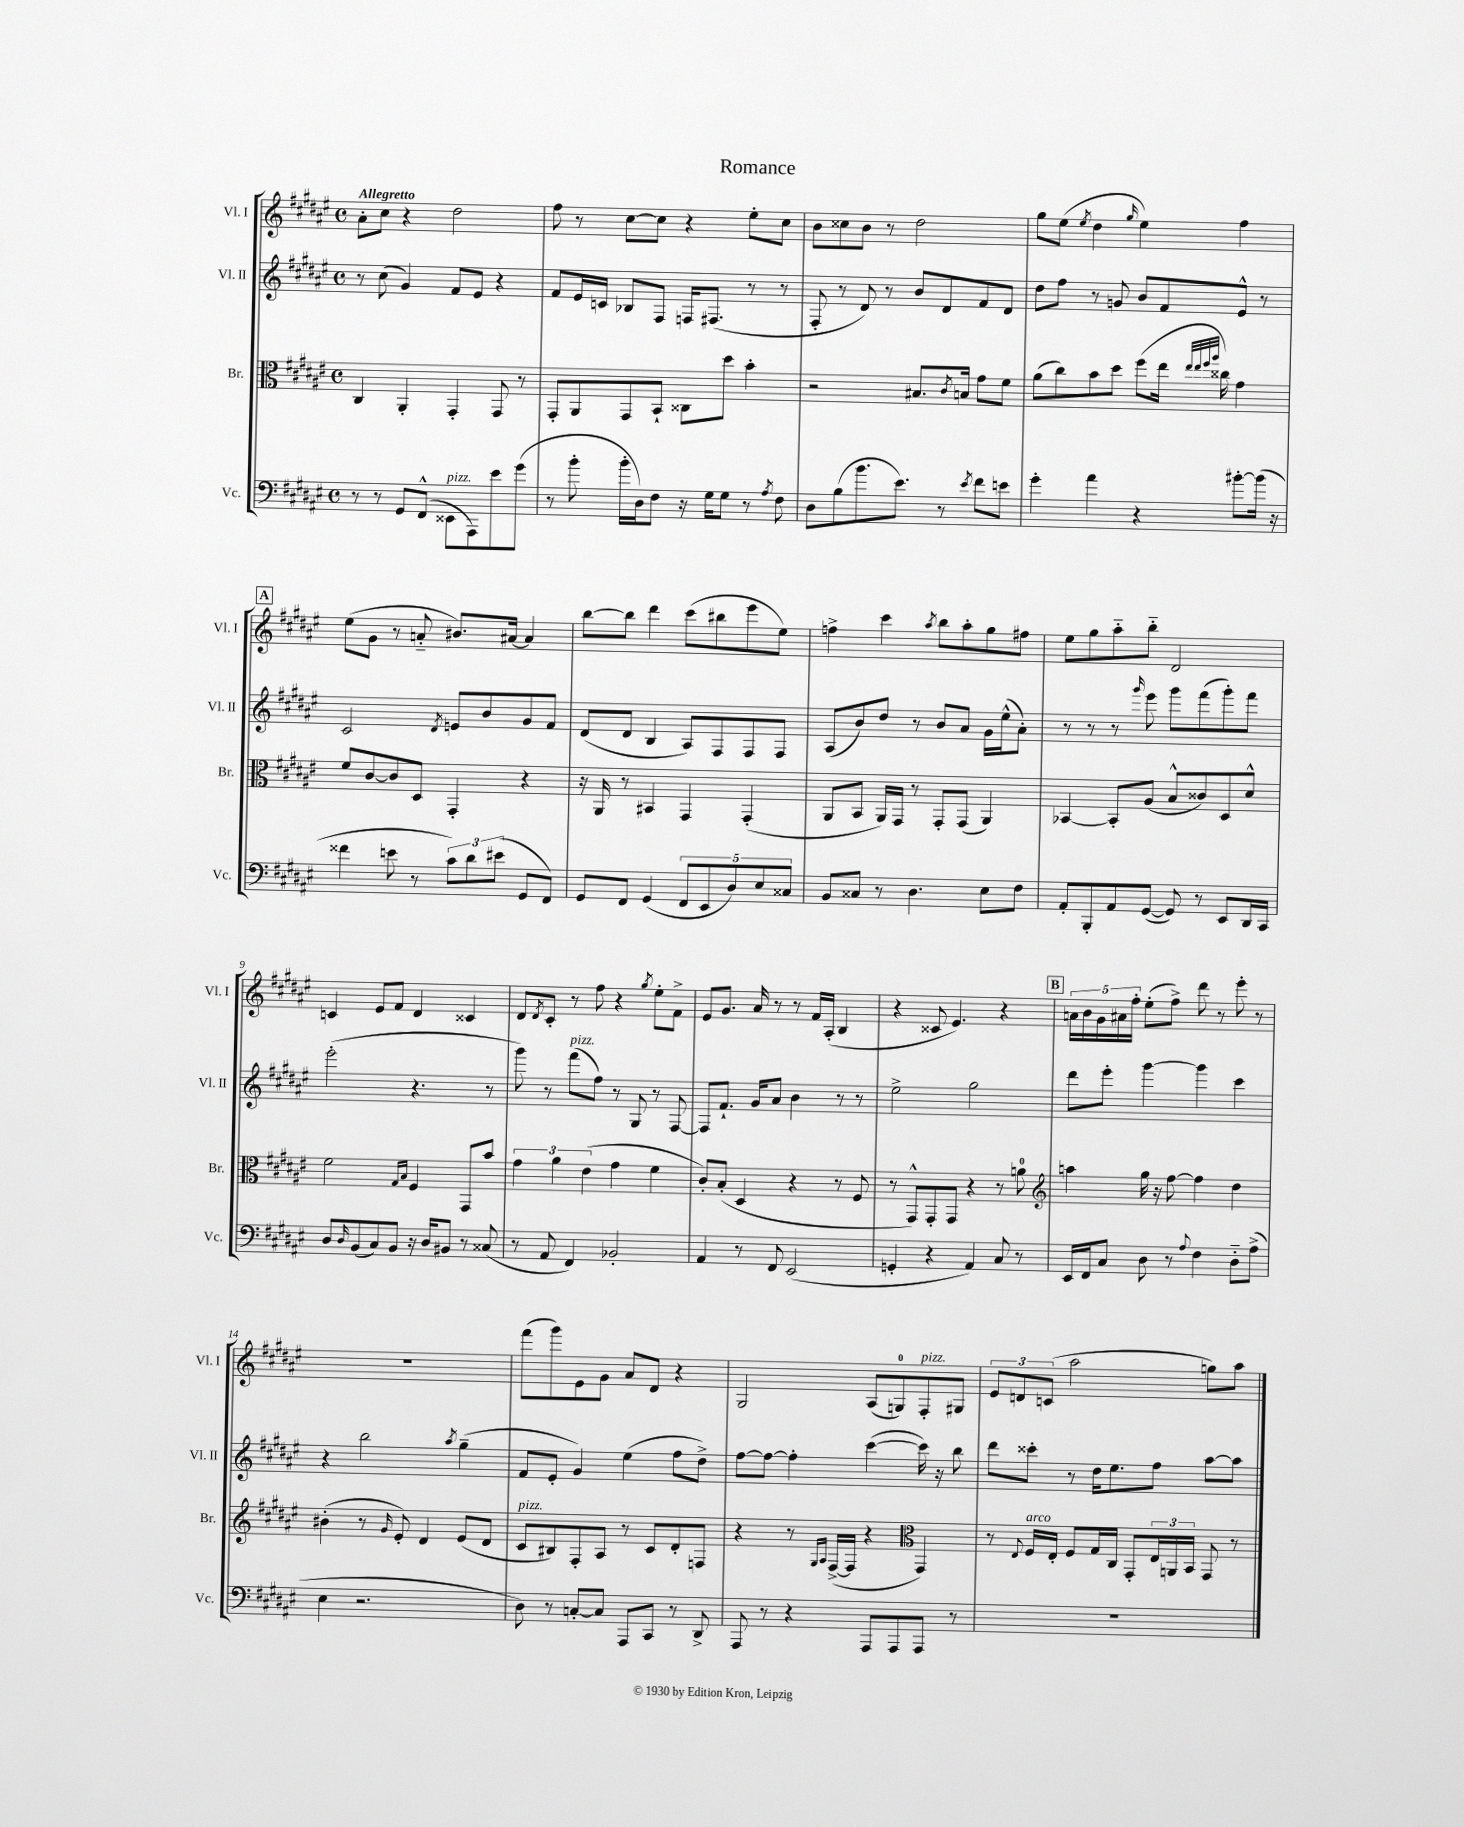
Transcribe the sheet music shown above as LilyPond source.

\header { title = "Romance" }
<<
\new StaffGroup <<
\new Staff = "s0" \with { instrumentName = "Vl. I" shortInstrumentName = "Vl. I" } {
    \clef treble \key fis \major \defaultTimeSignature \time 4/4 \tempo "Allegretto"
    ais'8-. cis''8 r4 dis''2 |
    fis''8 r8 cis''8~ cis''8 r4 eis''8-. cis''8 |
    b'8 cisis''8 b'8 r8 dis''2 |
    gis''8 eis''8( \acciaccatura { eis''8 } dis''4 \grace { gis''16 } eis''4) fis''4 |
    \mark \markup { \box "A" } eis''8( gis'8 r8 a'8-_ bis'8.) ais'16~ ais'4 |
    b''8~ b''8 dis'''4 cis'''8( bis''8 eis'''8 eis''8) |
    f''4-> cis'''4 \acciaccatura { ais''8 } b''8 ais''8-. gis''8 fis''8 |
    eis''8 gis''8 ais''8-_ b''8-_ dis'2 |
    c'4 eis'8 fis'8 dis'4 cisis'4 |
    dis'8 \acciaccatura { dis'8 } cis'8-. r8 fis''8 r4 \acciaccatura { gis''8 } eis''8-. fis'8-> |
    eis'8 gis'8. ais'16 r8 r8 fis'16 ais16-.( b4 |
    r4 cisis'8 eis'4.) r4 |
    \mark \markup { \box "B" } \tuplet 5/4 { a'16 b'16 gis'16 ais'16 fis''16-. } eis''8-.( fis''8->) dis'''8 r8 eis'''8-. r8 |
    R1 |
    fis'''8( gis'''8) eis'8 gis'8 ais'8 dis'8 r4 |
    gis2 ais8( g8-0) fis8-.^\markup { \italic "pizz." } gis8 |
    \tuplet 3/2 { eis'8 d'8 c'8( } ais''2 g''8) ais''8 \bar "|." |
}
\new Staff = "s1" \with { instrumentName = "Vl. II" shortInstrumentName = "Vl. II" } {
    \clef treble \key fis \major \defaultTimeSignature \time 4/4
    r8 cis''8( gis'4) fis'8 eis'8 r4 |
    fis'8 eis'16 c'16 bes8 fis8 f16 fis8.( r8 r8 |
    fis8-. r8 dis'8) r8 b'8 dis'8 fis'8 dis'8 |
    dis''8 fis''8 r8 g'8 b'8 fis'8 eis'8-^ r8 |
    \mark \markup { \box "A" } cis'2 \acciaccatura { dis'8 } e'8 b'8 gis'8 fis'8 |
    dis'8( dis'8 b4 ais8) fis8 fis8 fis8 |
    ais8( b'8) dis''8 r8 b'8 ais'8 gis'16 eis''16-^( ais'8-.) |
    r8 r8 r8 \grace { gis'''16 } eis'''8 gis'''8 fis'''8( gis'''8-.) fis'''8 |
    eis'''2-.( r4. r8 |
    gis'''8) r8 fis'''8^\markup { \italic "pizz." }( fis''8) r8 gis8 r8 fis8~ |
    fis8 fis'8.-! gis'16 ais'8 b'4 r8 r8 |
    eis''2-> gis''2 |
    \mark \markup { \box "B" } dis'''8 eis'''8-. gis'''4~ gis'''4 cis'''4 |
    r4 b''2 \acciaccatura { ais''8 } gis''4--( |
    fis'8 eis'8-. gis'4) eis''4( fis''8 dis''8->) |
    fis''8~ fis''8~ fis''4-. cis'''4~( cis'''16) r16 b''8 |
    dis'''8 cisis'''8-. r8 dis''16 eis''8. fis''8 ais''8~ ais''8 \bar "|." |
}
\new Staff = "s2" \with { instrumentName = "Br." shortInstrumentName = "Br." } {
    \clef alto \key fis \major \defaultTimeSignature \time 4/4
    cis4 ais,4-. gis,4-. gis,8 r8 |
    gis,8-. ais,8 gis,8 b,8-! cisis8 dis''8 b'4-. |
    r2 bis8. \acciaccatura { cis'8 } b16 gis'8 fis'8 |
    ais'8( cis''8) b'8 dis''8 fis''8( eis''16 \grace { eis''32 eis''32 fis''32 ais''32 } cisis''16) gis'4 |
    \mark \markup { \box "A" } fis'8 cis'8~ cis'8 dis8 gis,4-. r4 |
    r16 ais,16 r8 bis,4 gis,4 gis,4-.( |
    ais,8 b,8 ais,16) gis,16 r8 gis,8-. gis,8( ais,4) |
    bes,4~ bes,8-. ais8( b8-^ cisis'8) dis8 dis'8-^ |
    fis'2 \grace { gis16 b16 } fis4 gis,8 b'8 |
    \tuplet 3/2 { gis'4 ais'4 eis'4( } gis'4 fis'4 |
    cis'8-.) b8-.( dis4 r4 r8 fis8 |
    r8 gis,8-^) gis,8-. gis,8 r4 r8 a'8-0 |
    \mark \markup { \box "B" } \clef treble a''4 gis''16 r16 fis''8~ fis''4 dis''4 |
    bis'4-.( r8 \grace { gis'16 } eis'8-.) dis'4 eis'8( dis'8 |
    cis'8^\markup { \italic "pizz." } bis8) fis8-. ais8 r8 cis'8 dis'8-. f8 |
    r4 r8 \grace { gis16 ais16 } fis16~->( fis16 r4 \clef alto gis,4) |
    r8 \appoggiatura { eis8 } fis16^\markup { \italic "arco" } eis16-. fis8 gis16 cis16 gis,8-. \tuplet 3/2 { eis16 a,16 b,16 } gis,8 r8 \bar "|." |
}
\new Staff = "s3" \with { instrumentName = "Vc." shortInstrumentName = "Vc." } {
    \clef bass \key fis \major \defaultTimeSignature \time 4/4
    r8 r8 gis,8 fis,8-^( eisis,8^\markup { \italic "pizz." } ais,,8) eis'8 gis'8( |
    r8 b'8-. b'16-. dis16) fis8 r16 gis16 gis8 r8 \acciaccatura { ais8 } fis8 |
    dis8 b8( b'8. eis'8.) r8 \acciaccatura { eis'8 } fis'8 e'8 |
    gis'4-. ais'4 r4 bis'8~-. bis'16( r16 |
    \mark \markup { \box "A" } fisis'4 e'8 r8 \tuplet 3/2 { cis'8) dis'8 eis'8( } gis,8 fis,8) |
    gis,8 fis,8 gis,4( \tuplet 5/4 { fis,8 eis,8 dis8) eis8 cisis8 } |
    b,8 cisis8 r8 dis4. eis8 fis8 |
    ais,8-. b,,8-. ais,8 gis,8~( gis,8) r8 eis,8 dis,16 cis,16 |
    dis8 \grace { dis16 } b,8( cis8) b,8 r16 dis16 bis,8 r8 cisis8( |
    r8 ais,8 fis,4) bes,2-. |
    ais,4 r8 fis,8 eis,2( |
    g,4-. r4 ais,4) cis8 r8 |
    \mark \markup { \box "B" } eis,16 fis,16 cis8 dis8 r8 \appoggiatura { ais8 } fis4 dis8-_ ais8->( |
    eis4 r2. |
    dis8) r8 c8~-. c8 ais,,8 cis,8 r8 dis,8-> |
    ais,,8 r8 r4 ais,,8 ais,,8 ais,,8 r8 |
    R1 \bar "|." |
}
>>
>>
